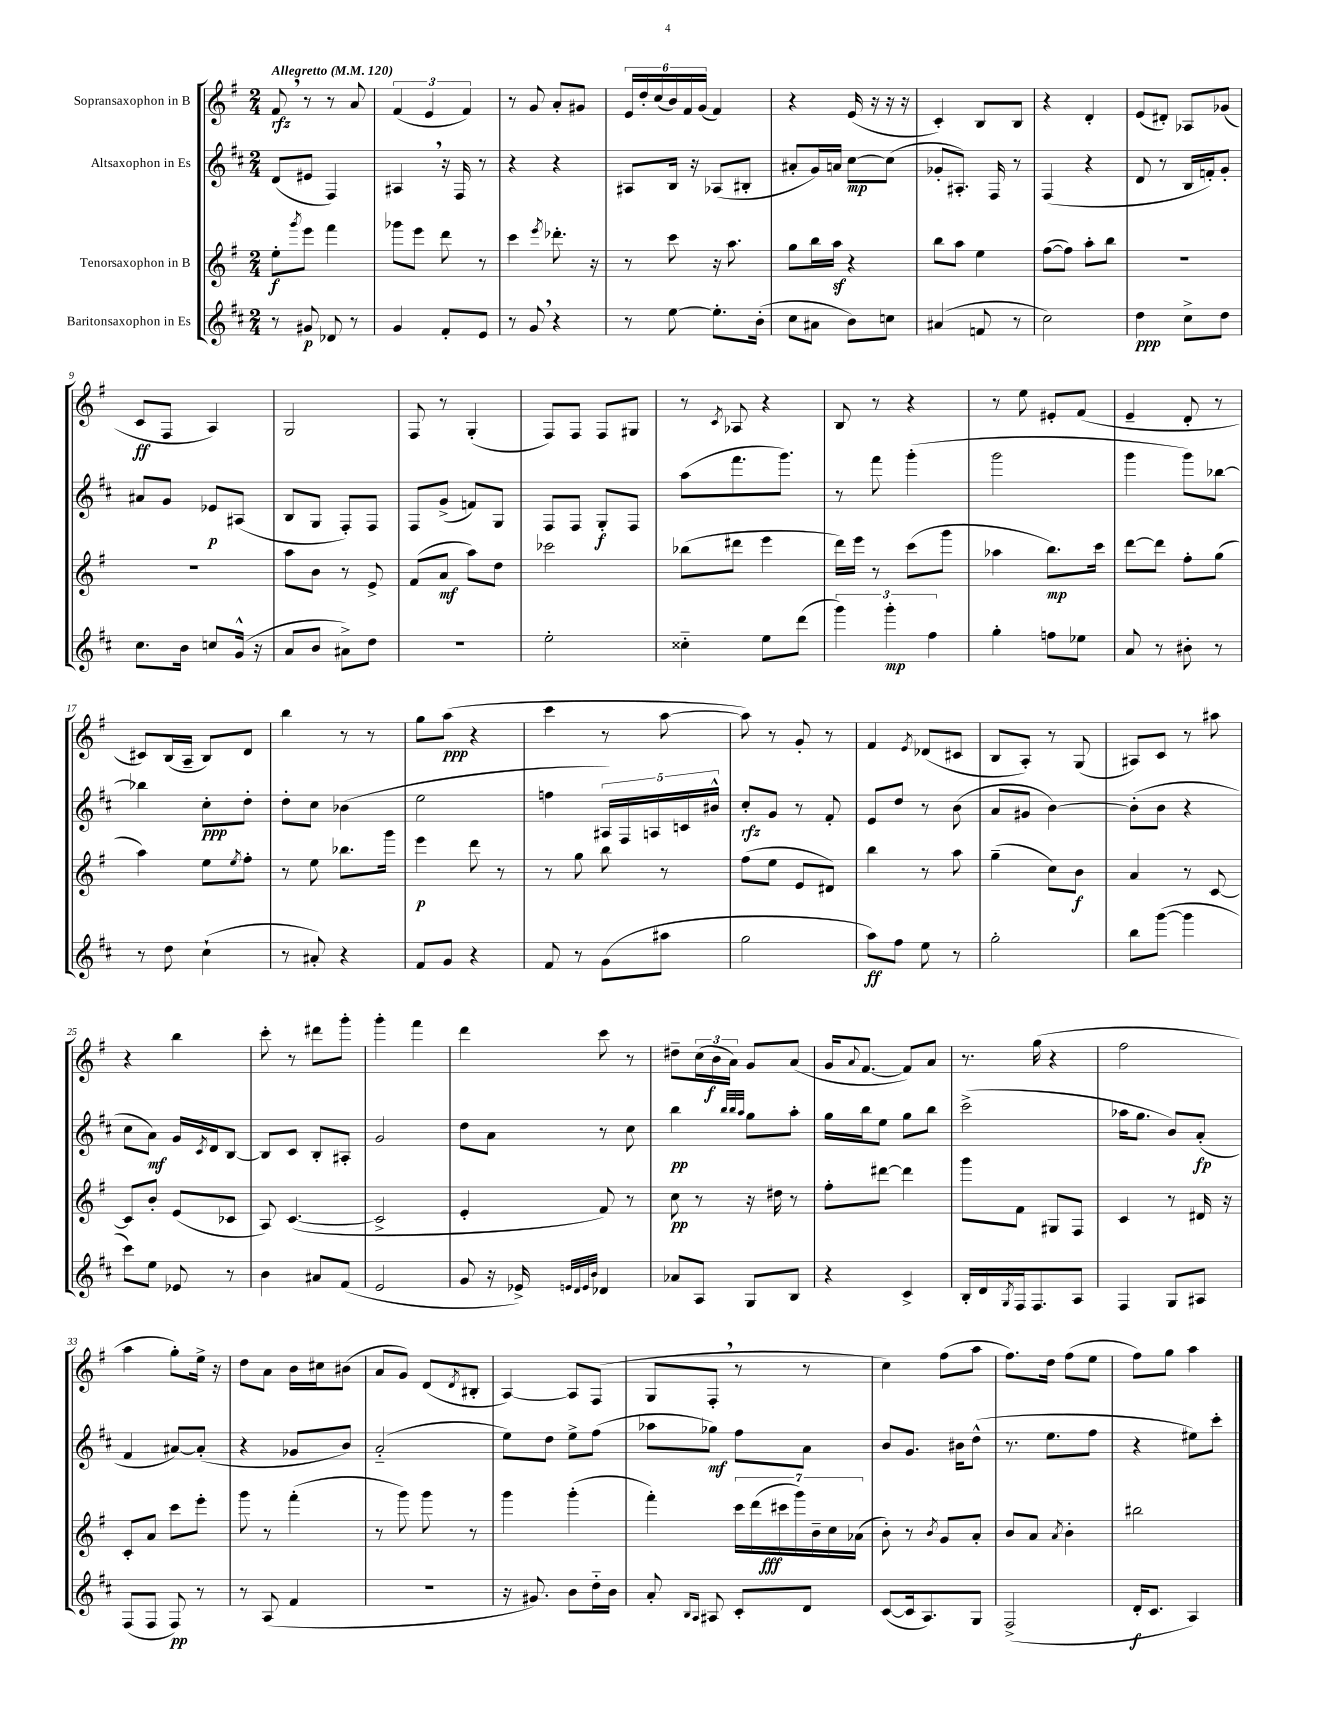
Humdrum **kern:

**kern	**dynam	**kern	**dynam	**kern	**dynam	**kern	**dynam
*part4	*part4	*part3	*part3	*part2	*part2	*part1	*part1
*staff4	*staff4	*staff3	*staff3	*staff2	*staff2	*staff1	*staff1
*I"Baritonsaxophon in Es	*	*I"Tenorsaxophon in B	*	*I"Altsaxophon in Es	*	*I"Sopransaxophon in B	*
*clefG2	*	*clefG2	*	*clefG2	*	*clefG2	*
*k[f#c#]	*	*k[f#]	*	*k[f#c#]	*	*k[f#]	*
*M2/4	*	*M2/4	*	*M2/4	*	*M2/4	*
*MM120	*	*MM120	*	*MM120	*	*MM120	*
=1	=1	=1	=1	=1	=1	=1	=1
!	!	!	!	!	!	!LO:TX:a:B:t=Allegretto	!
8r	.	8ee'\L	f	(8d/L	.	8f#,/	rfz
.	.	8qggg/	.	.	.	.	.
8g#X/	p	8eee\J	.	8e#X/J	.	8r	.
8d-X/	.	4fff#\	.	4F#/)	.	8r	.
8r	.	.	.	.	.	8a/	.
=2	=2	=2	=2	=2	=2	=2	=2
4g/	.	8ggg-X\L	.	4A#X,/	.	(6f#/	.
.	.	8eee\J	.	.	.	.	.
.	.	.	.	.	.	6e/	.
8f#'/L	.	8ddd\	.	16r	.	.	.
.	.	.	.	16F#/	.	.	.
.	.	.	.	.	.	6f#/)	.
8e/J	.	8r	.	8r	.	.	.
=3	=3	=3	=3	=3	=3	=3	=3
8r	.	4ccc\	.	4r	.	8r	.
8g,/	.	.	.	.	.	8g/	.
.	.	8qeee/	.	.	.	.	.
4r	.	8.ddd-X'\	.	4r	.	8a'/L	.
.	.	.	.	.	.	8g#X/J	.
.	.	16r	.	.	.	.	.
=4	=4	=4	=4	=4	=4	=4	=4
8r	.	8r	.	8A#X/L	.	24e/LL	.
.	.	.	.	.	.	24dd'/	.
.	.	.	.	.	.	(24cc/	.
[8ee\	.	8ccc\	.	16B/Jk	.	24b/)	.
.	.	.	.	.	.	24f#/	.
.	.	.	.	16r	.	.	.
.	.	.	.	.	.	(24g/JJ	.
8.ee'\L]	.	16r	.	(8A-X/L	.	4f#/)	.
.	.	8.aa\	.	.	.	.	.
.	.	.	.	8B#X'/J	.	.	.
(16b'\Jk	.	.	.	.	.	.	.
=5	=5	=5	=5	=5	=5	=5	=5
8cc#\L	.	8gg\L	.	8a#X'/L	.	4r	.
8a#X\J	.	16bb\L	.	16g/L)	.	.	.
.	.	16aaz\JJ	.	16an/JJ	.	.	.
8b\L)	.	4r	.	[8cc#\L	mp	(16e/	.
.	.	.	.	.	.	16r	.
8ccn\J	.	.	.	(8cc#\J]	.	16r	.
.	.	.	.	.	.	16r	.
=6	=6	=6	=6	=6	=6	=6	=6
(4a#X/	.	8bb\L	.	8g-X'/L	.	4c'/)	.
.	.	8aa\J	.	8.A#X'/J)	.	.	.
8fn/	.	4ee\	.	.	.	8B/L	.
.	.	.	.	16F#/	.	.	.
8r	.	.	.	8r	.	8B/J	.
=7	=7	=7	=7	=7	=7	=7	=7
2cc#\)	.	([8ff#\L	.	(4F#/	.	4r	.
.	.	8ff#\J])	.	.	.	.	.
.	.	8aa'\L	.	4r	.	4d'/	.
.	.	8bb\J	.	.	.	.	.
=8	=8	=8	=8	=8	=8	=8	=8
4dd\	ppp	2r	.	8d/	.	(8e/L	.
.	.	.	.	8r	.	8d#X'/J)	.
8cc#^\L	.	.	.	16B/LL	.	8A-X/L	.
.	.	.	.	16fn'/J)	.	.	.
8dd\J	.	.	.	8g'/J	.	(8g-X/J	.
!!LO:LB:g=z
=9	=9	=9	=9	=9	=9	=9	=9
8.cc#\L	.	2r	.	8a#X/L	.	8c/L	ff
.	.	.	.	8g/J	.	8F#/J	.
16b\Jk	.	.	.	.	.	.	.
8ccn/L	.	.	.	8e-X/L	p	4A/)	.
(16g^^/Jk	.	.	.	(8A#X/J	.	.	.
16r	.	.	.	.	.	.	.
=10	=10	=10	=10	=10	=10	=10	=10
8a/L	.	8aa\L	.	8B/L	.	2G/	.
8b/J	.	8b\J	.	8G/J	.	.	.
8a#X^\L)	.	8r	.	8F#'/L)	.	.	.
8dd\J	.	8e^/	.	8F#/J	.	.	.
=11	=11	=11	=11	=11	=11	=11	=11
2r	.	(8f#/L	.	8F#/L	.	8F#/	.
.	.	8a/J	mf	(8g^/J	.	8r	.
.	.	8aa\L)	.	8fn/L)	.	(4G'/	.
.	.	8dd\J	.	8G/J	.	.	.
=12	=12	=12	=12	=12	=12	=12	=12
2ee'\	.	2ccc-X\	.	8F#/L	.	8F#/L)	.
.	.	.	.	8F#/J	.	8F#/J	.
.	.	.	.	8G'/L	f	8F#/L	.
.	.	.	.	8F#/J	.	8G#X/J	.
=13	=13	=13	=13	=13	=13	=13	=13
4cc##X\	.	(8bb-X\L	.	(8aa\L	.	8r	.
.	.	.	.	.	.	8qc/	.
.	.	8ddd#X\J	.	8.fff#\	.	8A-X/	.
8ee\L	.	4eee\	.	.	.	4r	.
.	.	.	.	8.ggg\J)	.	.	.
(8ddd\J	.	.	.	.	.	.	.
=14	=14	=14	=14	=14	=14	=14	=14
6ggg\)	.	16ddd\LL)	.	8r	.	8B/	.
.	.	16eee\JJ	.	.	.	.	.
.	.	8r	.	8fff#\	.	8r	.
6ggg'\	mp	.	.	.	.	.	.
.	.	(8ccc\L	.	(4ggg'\	.	4r	.
6ff#\	.	.	.	.	.	.	.
.	.	8ggg\J	.	.	.	.	.
=15	=15	=15	=15	=15	=15	=15	=15
4gg'\	.	4aa-X\	.	2ggg\	.	8r	.
.	.	.	.	.	.	8ee\	.
8ffn\L	.	8.bb\L)	mp	.	.	8e#X'/L	.
8ee-X\J	.	.	.	.	.	(8f#/J	.
.	.	16ccc\Jk	.	.	.	.	.
=16	=16	=16	=16	=16	=16	=16	=16
8a/	.	[8ddd\L	.	4ggg\	.	4e~/	.
8r	.	8ddd\J]	.	.	.	.	.
8b#X'\	.	8ff#'\L	.	8ggg\L)	.	8d'/	.
8r	.	(8gg\J	.	[8bb-X\J	.	8r	.
!!LO:LB:g=z
=17	=17	=17	=17	=17	=17	=17	=17
8r	.	4aa\)	.	4bb-X\]	.	8c#X/L)	.
8dd\	.	.	.	.	.	(16B/L	.
.	.	.	.	.	.	16A~/JJ	.
(4cc#`\	.	8ee\L	.	8cc#'\L	ppp	8B/L)	.
.	.	8qee/	.	.	.	.	.
.	.	8ff#'\J	.	8dd'\J	.	8d/J	.
=18	=18	=18	=18	=18	=18	=18	=18
8r	.	8r	.	8dd'\L	.	4bb\	.
8a#X'/)	.	8ee\	.	8cc#\J	.	.	.
4r	.	8.bb-X\L	.	(4b-X\	.	8r	.
.	.	.	.	.	.	8r	.
.	.	16ggg\Jk	.	.	.	.	.
=19	=19	=19	=19	=19	=19	=19	=19
8f#/L	.	4eee\	p	2ee\	.	8gg\L	.
8g/J	.	.	.	.	.	(8aa\J	ppp
4r	.	8ddd\	.	.	.	4r	.
.	.	8r	.	.	.	.	.
=20	=20	=20	=20	=20	=20	=20	=20
8f#/	.	8r	.	4ffn\	.	4ccc\	.
8r	.	8gg\	.	.	.	.	.
(8g\L	.	8bb\	.	20A#X/LL)	.	8r	.
.	.	.	.	20F#/	.	.	.
.	.	.	.	20An/	.	.	.
8aa#X\J	.	8r	.	.	.	[8aa\	.
.	.	.	.	20cn/	.	.	.
.	.	.	.	20b#X^^/JJ	.	.	.
=21	=21	=21	=21	=21	=21	=21	=21
2gg\	.	(8ff#\L	.	8cc#'/L	rfz	8aa\])	.
.	.	8ee\J	.	8g/J	.	8r	.
.	.	8e/L	.	8r	.	8g'/	.
.	.	8d#X/J)	.	8f#'/	.	8r	.
=22	=22	=22	=22	=22	=22	=22	=22
8aa\L)	ff	4bb\	.	8e/L	.	4f#/	.
8ff#\J	.	.	.	8dd/J	.	.	.
.	.	.	.	.	.	8qe/	.
8ee\	.	8r	.	8r	.	(8d-X/L	.
8r	.	8aa\	.	(8b\	.	8c#X/J	.
=23	=23	=23	=23	=23	=23	=23	=23
2gg'\	.	(4gg~\	.	8a/L	.	8B/L	.
.	.	.	.	8g#X/J	.	8A'/J)	.
.	.	8cc\L)	.	[4b\)	.	8r	.
.	.	8b\J	f	.	.	(8G/	.
=24	=24	=24	=24	=24	=24	=24	=24
8bb\L	.	4a/	.	(8b'\L]	.	8A#X/L)	.
([8ggg\J	.	.	.	8b\J	.	8c/J	.
4ggg\]	.	8r	.	4r	.	8r	.
.	.	[8c/	.	.	.	8aa#X\	.
!!LO:LB:g=z
=25	=25	=25	=25	=25	=25	=25	=25
8ccc#\L)	.	8c/L]	.	8cc#\L	.	4r	.
8ee\J	.	8b'/J	.	8a\J)	mf	.	.
8e-X/	.	(8e/L	.	16g/LL	.	4bb\	.
.	.	.	.	8qc#/	.	.	.
.	.	.	.	16d/J	.	.	.
8r	.	8c-X/J	.	[8B/J	.	.	.
=26	=26	=26	=26	=26	=26	=26	=26
4b\	.	8A/)	.	8B/L]	.	8ccc'\	.
.	.	([4.c/	.	8c#/J	.	8r	.
8a#X/L	.	.	.	8B'/L	.	8ddd#X\L	.
(8f#/J	.	.	.	8A#X'/J	.	8ggg'\J	.
=27	=27	=27	=27	=27	=27	=27	=27
2e/	.	2c^/]	.	2g/	.	4ggg'\	.
.	.	.	.	.	.	4fff#\	.
=28	=28	=28	=28	=28	=28	=28	=28
8g/	.	4e'/	.	8dd\L	.	4ddd\	.
16r	.	.	.	8a\J	.	.	.
16e-X^/)	.	.	.	.	.	.	.
32qqen/LLL	.	.	.	.	.	.	.
32qqd/	.	.	.	.	.	.	.
32qqe/	.	.	.	.	.	.	.
32qqb/JJJ	.	.	.	.	.	.	.
4d-X/	.	8f#/)	.	8r	.	8ccc\	.
.	.	8r	.	8cc#\	.	8r	.
=29	=29	=29	=29	=29	=29	=29	=29
8a-X/L	.	8cc\	pp	4bb\	pp	8dd#X~\L	.
8A/J	.	8r	.	.	.	(24cc\L	.
.	.	.	.	.	.	24b\	f
.	.	.	.	.	.	24a\JJ)	.
.	.	.	.	32qqbb/LLL	.	.	.
.	.	.	.	32qqbb/	.	.	.
.	.	.	.	32qqaa/JJJ	.	.	.
8G/L	.	16r	.	8gg\L	.	8g/L	.
.	.	16dd#X\	.	.	.	.	.
8B/J	.	8r	.	8aa'\J	.	(8a/J	.
=30	=30	=30	=30	=30	=30	=30	=30
4r	.	8ff#'\L	.	16gg\LL	.	16g/KL	.
.	.	.	.	.	.	8qqa/	.
.	.	.	.	16bb\J	.	[8.f#/J	.
.	.	[8ddd#X\J	.	8ee\J	.	.	.
4c#^/	.	4ddd#\]	.	8gg\L	.	8f#/L])	.
.	.	.	.	8bb\J	.	8a/J	.
=31	=31	=31	=31	=31	=31	=31	=31
16B'/LL	.	8ggg\L	.	(2ccc#^\	.	8.r	.
16d/	.	.	.	.	.	.	.
8qG/	.	.	.	.	.	.	.
16F#/J	.	8f#\J	.	.	.	.	.
8.F#/	.	.	.	.	.	(16gg\	.
.	.	8G#X/L	.	.	.	4r	.
8A/J	.	8F#/J	.	.	.	.	.
=32	=32	=32	=32	=32	=32	=32	=32
4F#/	.	4c/	.	16aa-X\KL	.	2ff#\	.
.	.	.	.	8.gg\J	.	.	.
8G/L	.	8r	.	8b/L)	.	.	.
8A#X/J	.	16d#X/	.	(8a'/J	fp	.	.
.	.	16r	.	.	.	.	.
!!LO:LB:g=z
=33	=33	=33	=33	=33	=33	=33	=33
(8F#/L	.	8c'/L	.	4f#/	.	4aa\	.
8F#/J	.	8a/J	.	.	.	.	.
8F#/)	pp	8ccc\L	.	[8a#X/L)	.	8gg'\L)	.
8r	.	8eee'\J	.	(8a#'/J]	.	16ee^\Jk	.
.	.	.	.	.	.	16r	.
=34	=34	=34	=34	=34	=34	=34	=34
8r	.	8ggg\	.	4r	.	8dd\L	.
(8A/	.	8r	.	.	.	8a\J	.
4f#/	.	(4fff#'\	.	8g-X/L	.	16b\LL	.
.	.	.	.	.	.	16cc#X\J	.
.	.	.	.	8b/J)	.	(8b#X\J	.
=35	=35	=35	=35	=35	=35	=35	=35
2r	.	8r	.	(2a/	.	8a/L	.
.	.	8ggg\)	.	.	.	8g/J)	.
.	.	8ggg\	.	.	.	(8d/L	.
.	.	.	.	.	.	8qd/	.
.	.	8r	.	.	.	8B#X'/J	.
=36	=36	=36	=36	=36	=36	=36	=36
16r	.	4ggg\	.	8ee\L)	.	[4A/)	.
8.g#X/)	.	.	.	.	.	.	.
.	.	.	.	8dd\J	.	.	.
8b\L	.	(4ggg'\	.	8ee^\L	.	8A/L]	.
16dd\L	.	.	.	(8ff#\J	.	(8F#/J	.
16b\JJ	.	.	.	.	.	.	.
=37	=37	=37	=37	=37	=37	=37	=37
8a'/	.	4fff#'\)	.	8aa-X\L	.	8G/L	.
16qqB/LL	.	.	.	.	.	.	.
16qqA/JJ	.	.	.	.	.	.	.
8A#X/	.	.	.	8gg-X\J)	mf	8F#',/J	.
8c#'/L	.	28ccc\LL	.	8ff#\L	.	8r	.
.	.	(28ddd\	.	.	.	.	.
.	.	28ccc#X\	fff	.	.	.	.
.	.	28ggg\)	.	.	.	.	.
8d/J	.	.	.	8a\J	.	8r	.
.	.	28b~\	.	.	.	.	.
.	.	28cc\	.	.	.	.	.
.	.	(28a-X\JJ	.	.	.	.	.
=38	=38	=38	=38	=38	=38	=38	=38
([8c#/L	.	8b'\)	.	8b/L	.	4cc\)	.
16c#/k]	.	8r	.	8.g/J	.	.	.
8.A/)	.	.	.	.	.	.	.
.	.	8qb/	.	.	.	.	.
.	.	8g/L	.	.	.	(8ff#\L	.
.	.	.	.	16b#X\KL	.	.	.
8G/J	.	8a'/J	.	(8dd^^\J	.	8aa\J	.
=39	=39	=39	=39	=39	=39	=39	=39
(2F#^/	.	8b/L	.	8.r	.	8.ff#\L)	.
.	.	8a/J	.	.	.	.	.
.	.	.	.	8.ee\L	.	16dd\Jk	.
.	.	8qa/	.	.	.	.	.
.	.	4b'\	.	.	.	(8ff#\L	.
.	.	.	.	8ff#\J	.	8ee\J	.
=40	=40	=40	=40	=40	=40	=40	=40
16d'/KL	f	2bb#X\	.	4r	.	8ff#\L)	.
8.c#/J	.	.	.	.	.	.	.
.	.	.	.	.	.	8gg\J	.
4A/)	.	.	.	8ee#X\L)	.	4aa\	.
.	.	.	.	8ccc#'\J	.	.	.
==	==	==	==	==	==	==	==
*-	*-	*-	*-	*-	*-	*-	*-
